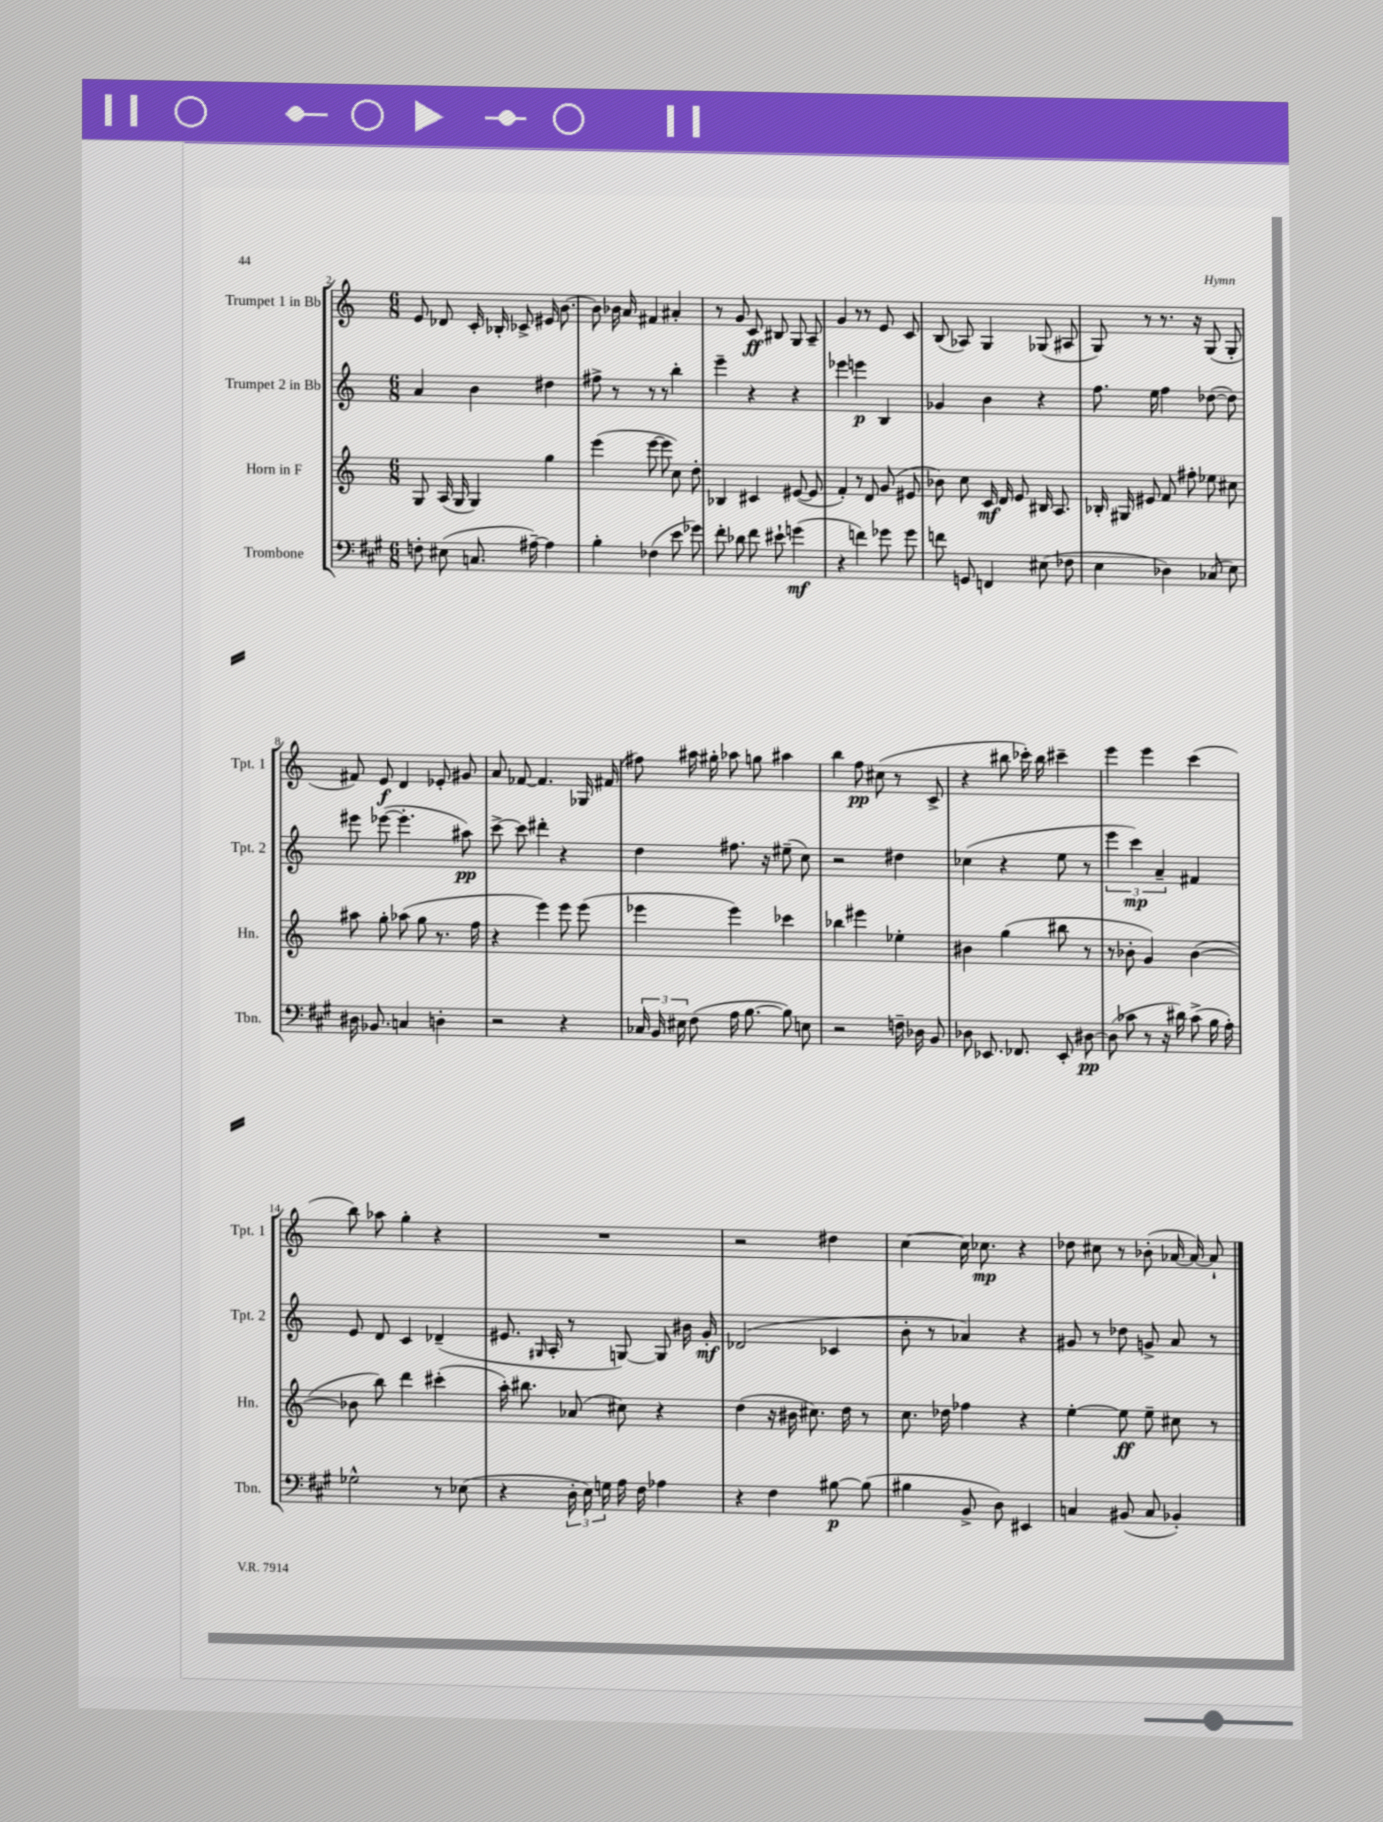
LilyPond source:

<<
\new StaffGroup <<
\new Staff = "s0" \with { instrumentName = "Trumpet 1 in Bb" shortInstrumentName = "Tpt. 1" } {
    \clef treble \key c \major \numericTimeSignature \time 6/8
    \autoBeamOff e'8 des'8 c'16-. bes16-. ces'8-> eis'16 b'8.~ |
    b'8 bes'16 a'16 fis'4 ais'4-. |
    r8 g'8 c'8\ff bis8 g8 a8-- |
    g'4 r8 r8 e'8 c'8 |
    b8( aes8) g4 ges8( ais8 |
    g8) r8 r8. r16 g8( g8-. |
    fis'8) e'8\f d'4 ees'8-. gis'8 |
    a'8 fes'8~ fes'4. ges16 fis'16( |
    fis''8) ais''16 gis''16-. aes''8 g''8 ais''4 |
    b''4 f''8\pp cis''8( r8 c'8-> |
    r4 bis''8 ces'''16-.) bis''16 cis'''4-- |
    e'''4 e'''4 c'''4( |
    b''8) aes''8 g''4-. r4 |
    R2. |
    r2 dis''4 |
    c''4~ c''16 ces''8.\mp r4 |
    des''8 cis''8 r8 bes'8-.( aes'16~ aes'16~) aes'8-! \bar "|." |
}
\new Staff = "s1" \with { instrumentName = "Trumpet 2 in Bb" shortInstrumentName = "Tpt. 2" } {
    \clef treble \key c \major \numericTimeSignature \time 6/8
    \autoBeamOff a'4 b'4 dis''4 |
    fis''8-> r8 r8 r8 b''4-. |
    e'''4-- r4 r4 |
    ees'''4 e'''4\p b4 |
    ges'4 b'4 r4 |
    f''8. e''16 f''4 des''8~( des''8) |
    eis'''8 ees'''8~( ees'''4.-. ais''8\pp) |
    c'''8~-> c'''8 dis'''4-. r4 |
    d''4 fis''8. r16 eis''8--( c''8) |
    r2 dis''4 |
    ces''4( r4 e''8 r8 |
    \tuplet 3/2 { e'''4 c'''4\mp) a'4-- } fis'4 |
    e'8 d'8 c'4 des'4--( |
    eis'8. \grace { gis16 } a16-. r8 g8~) g8 bis'16 g'16-.\mf |
    des'2( ces'4 |
    b'8-. r8 aes'4) r4 |
    gis'8 r8 des''8 g'8-> a'8 r8 \bar "|." |
}
\new Staff = "s2" \with { instrumentName = "Horn in F" shortInstrumentName = "Hn." } {
    \clef treble \key c \major \numericTimeSignature \time 6/8
    \autoBeamOff g8 a16( g16 g4) g''4 |
    e'''4( e'''8~ e'''8 c''8) d''8-. |
    bes4 cis'4 eis'8~( eis'8 |
    f'4-.) r8 d'8 g'8( eis'8 |
    bes'8) c''8 c'16\mf d'16 e'8 bis16 a8. |
    bes16-. gis16 eis'8 f'8 fis''8-. ees''8 cis''8 |
    ais''8 g''8-. aes''8( g''8 r8. f''16 |
    r4 e'''4) e'''8 e'''8( |
    ees'''4 ees'''4) ces'''4 |
    bes''4 eis'''4 ees''4-. |
    bis'4 g''4( bis''8 r8 |
    r8 bes'8-. g'4) bes'4~( |
    bes'8 b''8) d'''4 cis'''4-.( |
    a''16-.) bis''8. aes'8( cis''8) r4 |
    d''4( r16 bis'16 cis''8.) d''16 r8 |
    c''8. des''16 fes''4 r4 |
    e''4~-. e''8\ff e''8-- cis''8 r8 \bar "|." |
}
\new Staff = "s3" \with { instrumentName = "Trombone" shortInstrumentName = "Tbn." } {
    \clef bass \key a \major \numericTimeSignature \time 6/8
    \autoBeamOff f8-. eis8( c8. ais16~--) ais4 |
    b4-. fes4( e'8 ges'8) |
    fis'8-. des'8 fis'8 eis'8-! g'4\mf( |
    r4 f'4) ges'8 ges'8 |
    f'8 g,8 f,4 eis8( fes8 |
    e4 des4) ces8( e8) |
    dis16 bes,8. c4 d4-. |
    r2 r4 |
    \tuplet 3/2 { ces16 b,16 eis16 } fis8( a16 b8.~ b8) e8 |
    r2 f16-- des16 b,8 |
    des8 ees,8. fes,8. ees,8-. dis8~\pp |
    dis8( ces'8 r8 r16 dis'16) ces'8->( b16 a16-.) |
    ges2-^ r8 ees8( |
    r4 \tuplet 3/2 { d16-. e16) g16 } a16 fis16 aes4 |
    r4 fis4 bis8~\p bis8( |
    bis4 b,8-> d8) eis,4 |
    c4 bis,8( c8 bes,4-.) \bar "|." |
}
>>
>>
\layout { \context { \Score currentBarNumber = #2 } }
